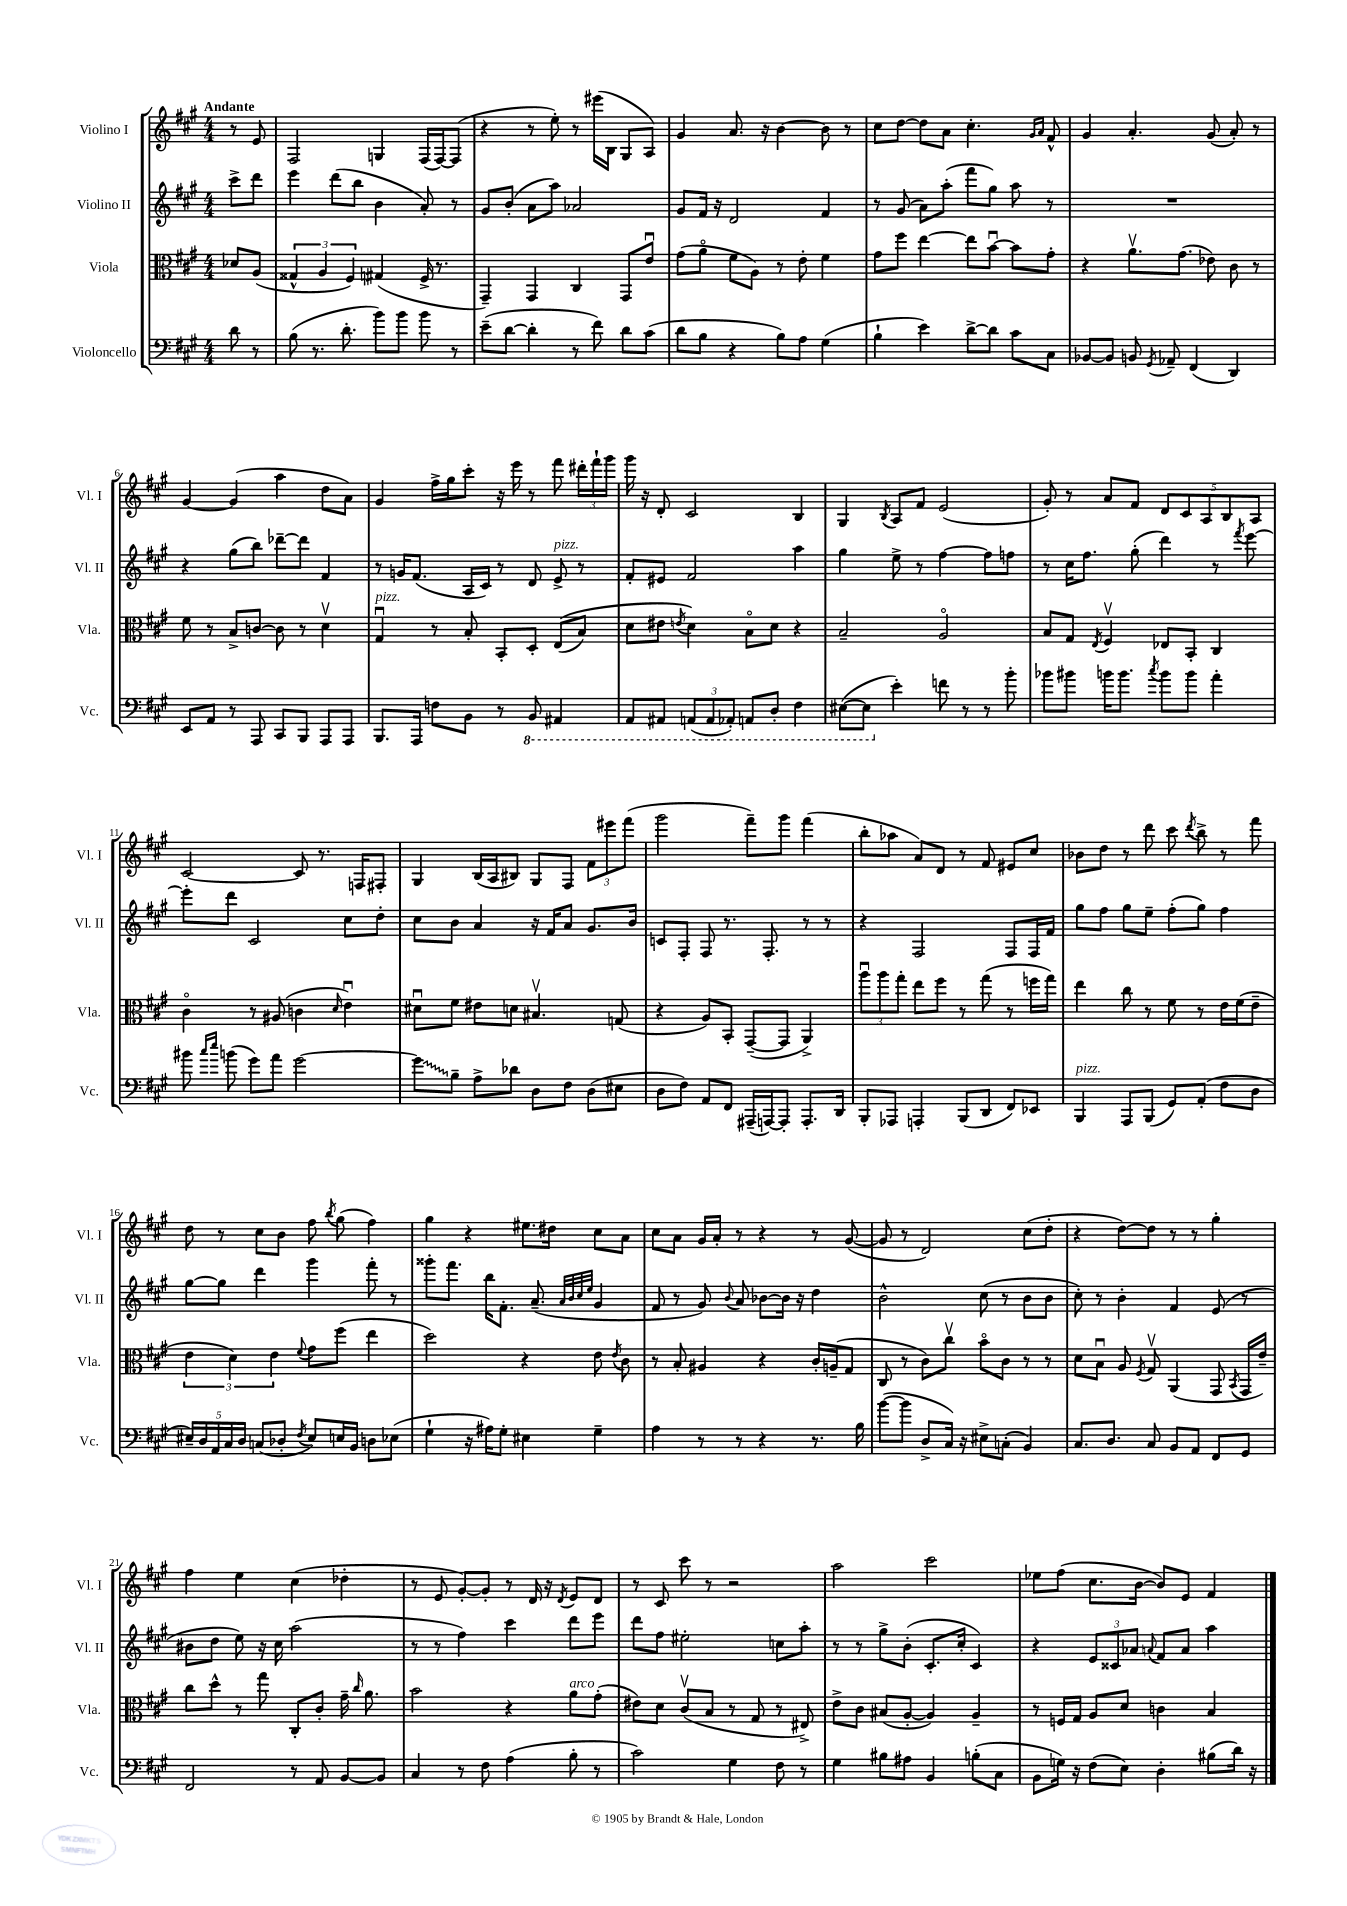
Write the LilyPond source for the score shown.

<<
\new StaffGroup <<
\new Staff = "s0" \with { instrumentName = "Violino I" shortInstrumentName = "Vl. I" } {
    \clef treble \key a \major \numericTimeSignature \time 4/4 \partial 4 \tempo "Andante"
    \autoBeamOff r8 e'8 |
    fis2 g4 fis16[( fis16~) fis8]( |
    r4 r8 e''8-.) r8 eis'''16[( b16] gis8[ a8]) |
    gis'4 a'8. r16 b'4~ b'8 r8 |
    cis''8[ d''8]~ d''8[ a'8] cis''4.-. \grace { gis'16[ a'16] } fis'8-^ |
    gis'4 a'4.-. gis'8( a'8-.) r8 |
    gis'4~ gis'4( a''4 d''8[ a'8]) |
    gis'4 fis''16[-> gis''16 cis'''8]-. r16 e'''16 r8 fis'''8 \tuplet 3/2 { dis'''16[-. fis'''16-! gis'''16] } |
    gis'''16 r16 d'8-. cis'2 b4 |
    gis4 \acciaccatura { b8 } a8[ fis'8] e'2( |
    gis'8-.) r8 a'8[ fis'8] \tuplet 5/4 { d'8[ cis'8 a8 b8 a8] } |
    cis'2~ cis'8 r8. f16[ fis8]-. |
    gis4 b16[( a16 bis8]) gis8[ fis8] \tuplet 3/2 { fis'8[ eis'''8 fis'''8]( } |
    gis'''2 fis'''8[--) gis'''8] fis'''4( |
    b''8[-. aes''8] a'8[) d'8] r8 fis'8 eis'8[ cis''8] |
    bes'8[ d''8] r8 d'''8 cis'''8 \acciaccatura { d'''8 } b''8-> r8 fis'''8 |
    d''8 r8 cis''8[ b'8] fis''8 \acciaccatura { b''8 } gis''8( fis''4) |
    gis''4 r4 eis''8.[ dis''16] cis''8[ a'8] |
    cis''8[ a'8] gis'16[ a'16]-. r8 r4 r8 gis'8~( |
    gis'8 r8 d'2) cis''8[( d''8]-. |
    r4 d''8[~) d''8] r8 r8 gis''4-. |
    fis''4 e''4 cis''4( des''4-. |
    r8 e'8 gis'8[~-.) gis'8]-. r8 d'16 r16 \acciaccatura { d'8 } e'8[ d'8] |
    r8 cis'8 cis'''8 r8 r2 |
    a''2 cis'''2 |
    ees''8[ fis''8]( cis''8.[ b'16]~ b'8[) e'8] fis'4 \bar "|." |
}
\new Staff = "s1" \with { instrumentName = "Violino II" shortInstrumentName = "Vl. II" } {
    \clef treble \key a \major \numericTimeSignature \time 4/4 \partial 4
    \autoBeamOff cis'''8[-> d'''8] |
    e'''4 d'''8[( b''8] b'4 a'8-.) r8 |
    gis'8[ b'8]-.( a'8[ a''8]) aes'2 |
    gis'8[ fis'16] r16 d'2 fis'4 |
    r8 gis'8( a'8[) a''8]-.( fis'''8[ gis''8]) a''8 r8 |
    R1 |
    r4 gis''8[( b''8]) des'''8[~-- des'''8] fis'4 |
    r8 g'16[ fis'8.]( a16[ cis'16]) r8 d'8 e'8->^\markup { \italic "pizz." } r8 |
    fis'8[-. eis'8] fis'2 a''4 |
    gis''4 e''8-> r8 fis''4~ fis''8[ f''8] |
    r8 cis''16[ fis''8.] gis''8-.( d'''4) r8 \acciaccatura { fis'''8 } e'''8~ |
    e'''8[-. d'''8] cis'2 cis''8[ d''8]-. |
    cis''8[ b'8] a'4 r16 fis'16[ a'8] gis'8.[ b'16] |
    c'8[ fis8]-. fis8 r8. fis8.-. r8 r8 |
    r4 fis2 fis8[ fis16 fis'16] |
    gis''8[ fis''8] gis''8[ e''8]-- fis''8[-.( gis''8]) fis''4 |
    gis''8[~ gis''8] d'''4 gis'''4 fis'''8-. r8 |
    gisis'''8[-. fis'''8.] b''16[ fis'8.]-. a'8.--( \grace { a'32[ b'32 cis''32 e''32] } gis'4 |
    fis'8 r8 gis'8) \appoggiatura { b'8 } a'8 bes'8[~ bes'16] r16 d''4 |
    b'2-^ cis''8( r8 b'8[ b'8] |
    cis''8-.) r8 b'4-. fis'4 e'8( r8 |
    bis'8[ d''8] e''8) r16 cis''16 a''2( |
    r8 r8 fis''4) cis'''4 d'''8[ e'''8] |
    d'''8[ fis''8] eis''2-. c''8[ a''8]-. |
    r8 r8 gis''8[-> b'8]-.( cis'8.[-. cis''16]-. cis'4) |
    r4 \tuplet 3/2 { e'8[ cisis'8 aes'8] } \appoggiatura { a'8 } fis'8[ a'8] a''4 \bar "|." |
}
\new Staff = "s2" \with { instrumentName = "Viola" shortInstrumentName = "Vla." } {
    \clef alto \key a \major \numericTimeSignature \time 4/4 \partial 4
    \autoBeamOff des'8[ a8]( |
    \tuplet 3/2 { gisis4-^ a4 fis4) } gis4( fis16-> r8. |
    gis,4--) gis,4 cis4 gis,8[ e'8]\downbow |
    gis'8[( a'8]\flageolet fis'8[ a8]) r8 e'8-. fis'4 |
    gis'8[ fis''8] e''4~ e''8[ b'8]~\downbow b'8[ gis'8]-. |
    r4 a'8.[\upbow gis'8.]( ees'8) cis'8 r8 |
    fis'8 r8 b8[-> c'8]~ c'8 r8 d'4\upbow |
    gis4\downbow^\markup { \italic "pizz." } r8 b8-. b,8[-. d8]-. e8[(\( b8]) |
    d'8[ eis'8] \acciaccatura { e'8 } d'4\) b8[\flageolet d'8] r4 |
    b2-- a2\flageolet |
    b8[ gis8] \acciaccatura { e8 } fis4\upbow ees8[ b,8]-. cis4 |
    cis'4\flageolet r8 ais8( c'4 \grace { d'16 } e'4\downbow) |
    dis'8[\downbow fis'8] eis'8[ d'8] bis4.\upbow g8( |
    r4 a8[) b,8]-. gis,8[~--( gis,8] a,4->) |
    \tuplet 3/2 { a''8[\downbow a''8 gis''8]-. } e''8[ fis''8] r8 gis''8( r8 f''16[ gis''16]) |
    e''4 cis''8 r8 fis'8 r8 e'16[ fis'16( e'8]-- |
    \tuplet 3/2 { e'4 d'4) e'4 } \appoggiatura { fis'8 } gis'8[ fis''8]( e''4 |
    d''2) r4 e'8 \acciaccatura { e'8 } cis'8 |
    r8 b8-. ais4 r4 cis'16[-. a16--( gis8] |
    cis8 r8 cis'8[) cis''8]\upbow b'8[\flageolet cis'8] r8 r8 |
    d'8[ b8]\downbow a8 \acciaccatura { fis8 } gis8\upbow a,4( gis,8 \acciaccatura { b,8 } gis,16[ e'16]--) |
    cis''8[ d''8]-^ r8 gis''8 cis8[-. cis'8]-. gis'16-- \grace { cis''16 } a'8. |
    b'2 r4 a'8[^\markup { \italic "arco" } gis'8]-.( |
    eis'8[) d'8] cis'8[\upbow( b8] r8 gis8 r8 eis8->) |
    e'8[-> cis'8] bis8[( a8]~-. a4) a4-- |
    r8 f16[ gis16] a8[ d'8] c'4 b4 \bar "|." |
}
\new Staff = "s3" \with { instrumentName = "Violoncello" shortInstrumentName = "Vc." } {
    \clef bass \key a \major \numericTimeSignature \time 4/4 \partial 4
    \autoBeamOff d'8 r8 |
    b8( r8. d'8.-. b'8[) b'8] b'8 r8 |
    e'8[--( d'8]~ d'4-. r8 fis'8) d'8[ cis'8]( |
    d'8[ b8] r4 b8[) a8] gis4( |
    b4-! e'4) d'8[~-> d'8] cis'8[ cis8] |
    bes,8[~ bes,8] b,8 \acciaccatura { gis,8 } aes,8-- fis,4( d,4) |
    e,8[ a,8] r8 a,,8 cis,8[ b,,8] a,,8[ a,,8] |
    b,,8.[ a,,16] f8[ b,8] r8 \ottava #-1 b,,8 ais,,4 |
    a,,8[ ais,,8] \tuplet 3/2 { a,,8[( a,,8 aes,,8]-.) } a,,8[ d,8]-. fis,4 |
    eis,8[~( eis,8] \ottava #0 e'4-.) f'8 r8 r8 b'8-. |
    bes'8[ bis'8] b'16[ b'8.] \acciaccatura { cis''8 } b'8[ b'8] a'4-. |
    bis'8 \grace { cis''16[ e''16] } b'8( gis'8[) a'8] gis'2~ |
    \once \override Glissando.style = #'zigzag gis'8[\glissando b8]-- a8[-> des'8] d8[ fis8] d8[( eis8] |
    d8[ fis8]) a,8[ fis,8] ais,,16[--( a,,16~) a,,8]-. a,,8.[-. d,16] |
    b,,8[-. aes,,8] a,,4-. b,,8[( d,8] fis,8[) ees,8] |
    b,,4^\markup { \italic "pizz." } a,,8[ b,,8]( gis,8[) a,8]-.( fis8[ d8] |
    \tuplet 5/4 { eis16[--) d16 a,16 cis16 d16] } c8[( des8]-. \acciaccatura { fis8 } eis8[) e16 b,16] d8[ ees8]( |
    gis4-! r16 ais16[) gis8]-. eis4 gis4-- |
    a4 r8 r8 r4 r8. b16 |
    b'8[~( b'8] d8[-> cis16]) r16 eis8[-> c8]-.( b,4) |
    cis8.[ d8.] cis8 b,8[ a,8] fis,8[ gis,8] |
    fis,2 r8 a,8 b,8[~ b,8] |
    cis4 r8 fis8 a4( b8-. r8 |
    cis'2) gis4 fis8 r8 |
    gis4 bis8[ ais8] b,4 b8[-.( cis8] |
    b,8[ g16]) r16 fis8[( e8]) d4-. bis8[( d'16]) r16 \bar "|." |
}
>>
>>
